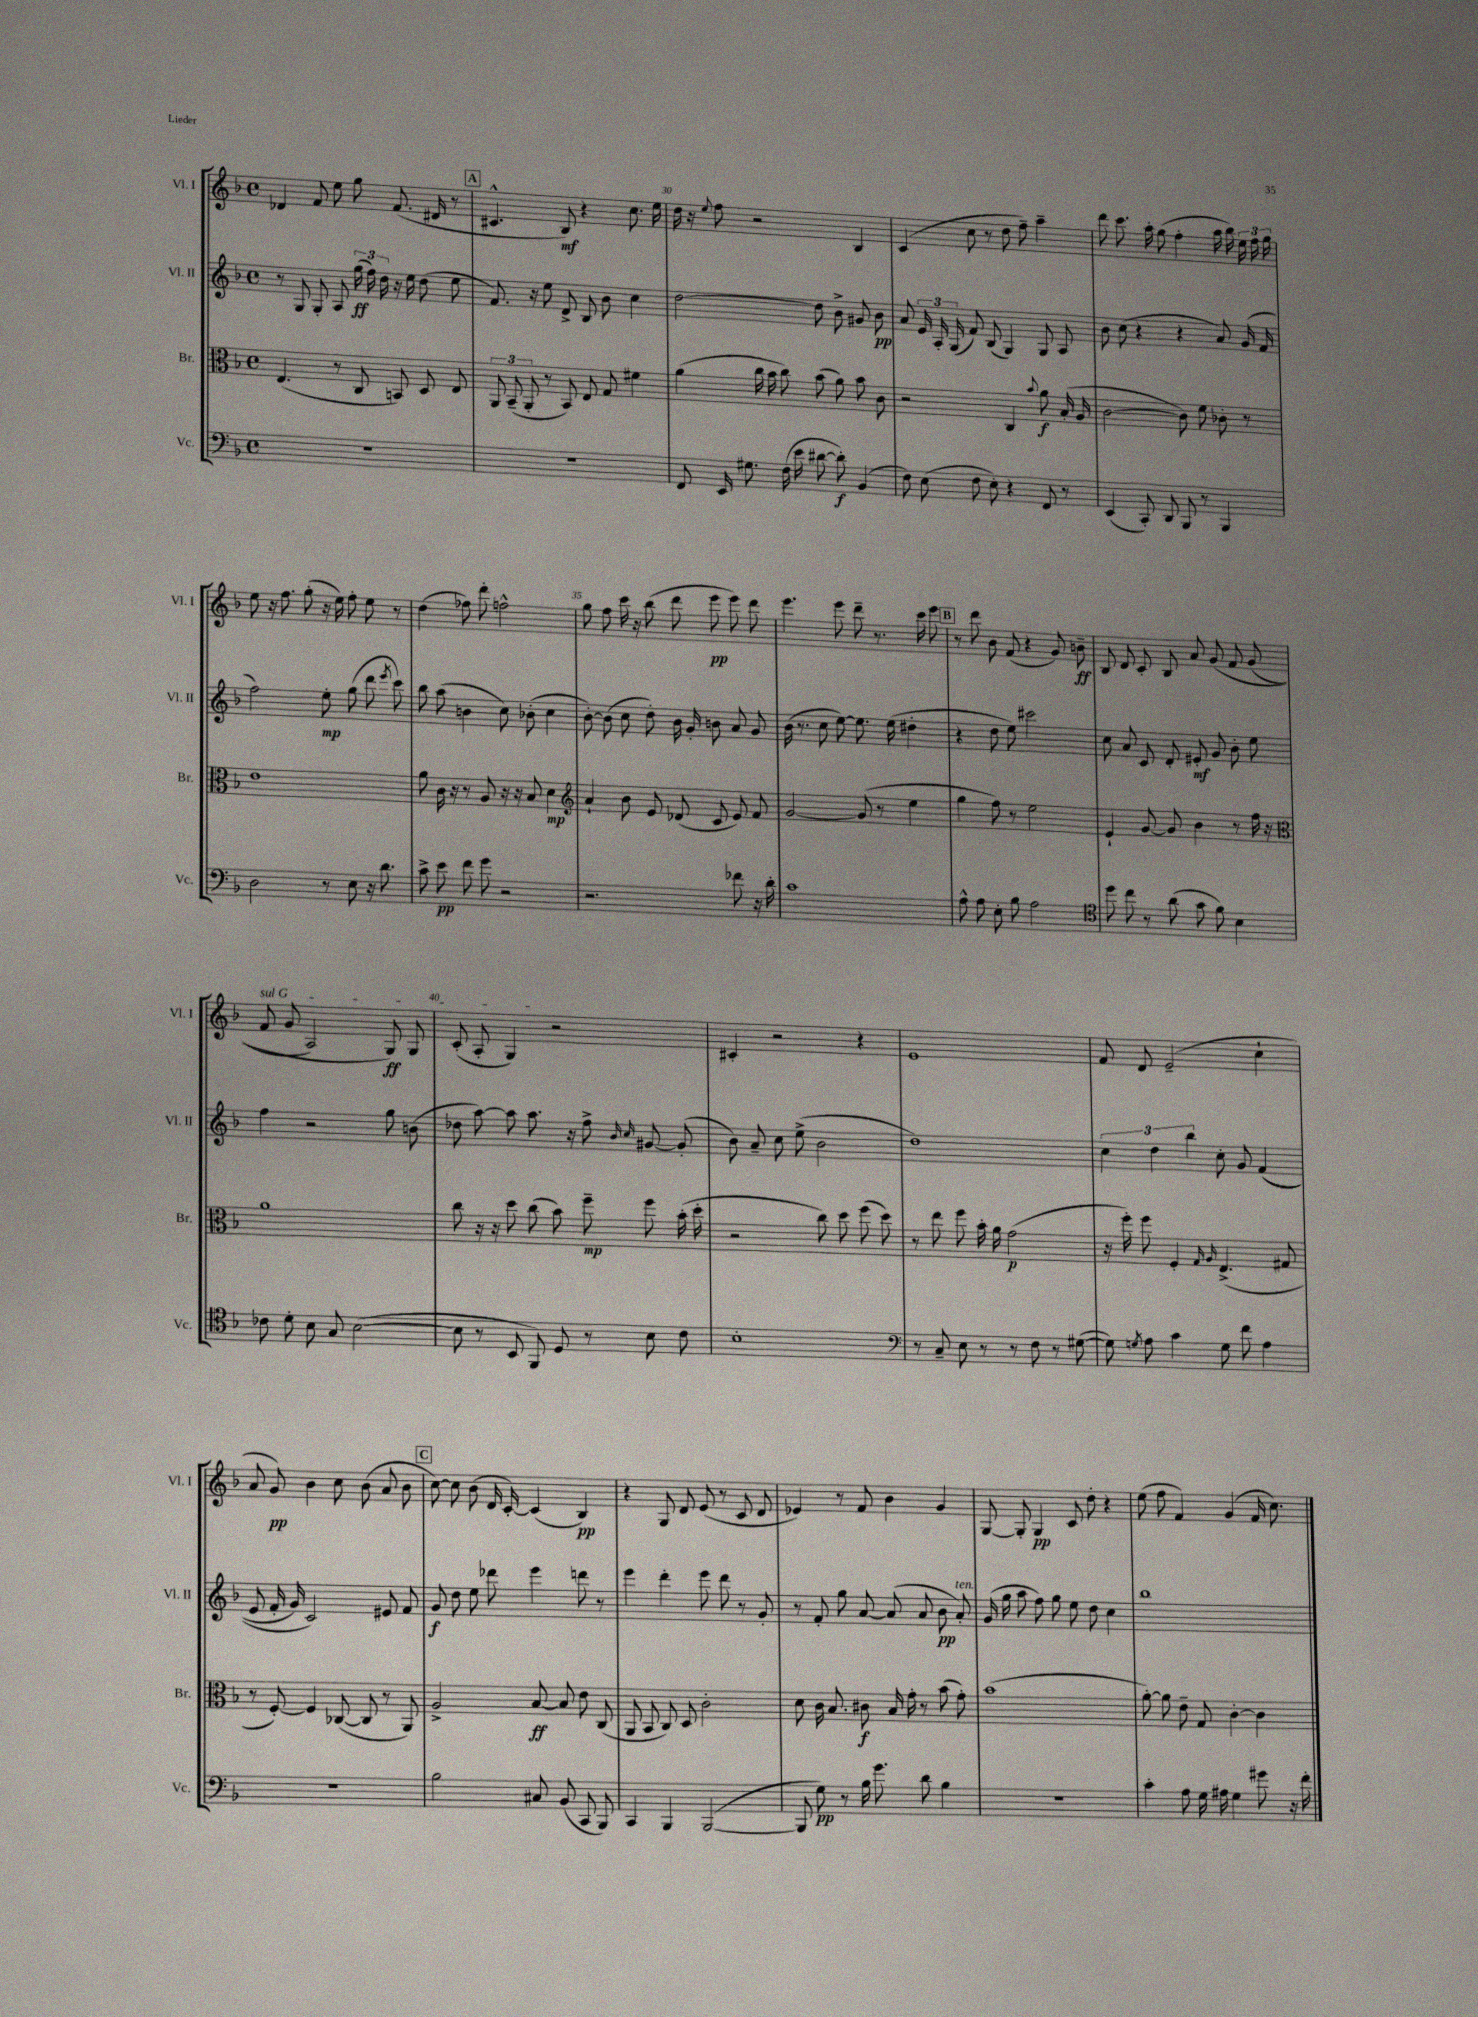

**kern	**kern	**kern	**kern
*staff4	*staff3	*staff2	*staff1
*clefF4	*clefC3	*clefG2	*clefG2
*k[b-]	*k[b-]	*k[b-]	*k[b-]
*M4/4	*M4/4	*M4/4	*M4/4
*met(c)	*met(c)	*met(c)	*met(c)
1r	(4.E	8r	4d-
.	.	8G	.
.	.	8G'	8f
.	8r	8A	8ee
.	8C	(24gg	8gg
.	.	24ff)	.
.	.	24dd	.
.	8BB)	16r	(8.f
.	.	16ee	.
.	8D	(8dd	.
.	.	.	16d#
.	8E	8ee	8r
=	=	=	=
1r	12AA	8.f)	4.c#^^
.	(12BB-~	.	.
.	12AA'	.	.
.	.	16r	.
.	8r	8ee	.
.	8BB-)	8d^	8B-)
.	8E	8B-	4r
.	8G	8b-	.
.	4f#	4cc	8.cc
.	.	.	16ee
=	=	=	=
8FF	(4a	[2dd	16dd
.	.	.	16r
.	.	.	8qqee
16EE	.	.	8ff
8.G#	.	.	.
.	16cc	.	2r
.	16b-	.	.
(16F	8cc)	.	.
16e	.	.	.
[8d#	(8b-	8dd]	.
8d#'])	8a)	8b-^	.
(4BB-	8b-	8g#	4B-
.	8c	8b-	.
=	=	=	=
8F)	2r	8a	(4c
(8E	.	24e	.
.	.	24A'	.
.	.	(24G	.
8F	.	8f)	8cc
8E')	.	(8B-	8r
4r	4C	4G)	8dd
.	.	.	8ff~)
.	8qqb-	.	.
8FF	8a	8G	4aa~
8r	(16B-'	8A	.
.	16A	.	.
=	=	=	=
(4EE	[2c	8b-	8ddd
.	.	(8cc	8.ccc
8CC')	.	4r	.
.	.	.	16aa'
8DD	.	.	(8gg
8BBB-	8c])	4r	4ff'
8r	8f	.	.
4BBB-	8c-'	8a)	16aa
.	.	.	16bb-)
.	8r	(16g	24ee
.	.	.	24ff
.	.	16f	.
.	.	.	24gg
=	=	=	=
2D	1e	2ff)	8ee
.	.	.	16r
.	.	.	8.ff
.	.	.	(8gg'
8r	.	8ee'	16r
.	.	.	16ee)
8E	.	(8gg	8ff'
16r	.	8ddd	8ee
8.d	.	.	.
.	.	8qeee	.
.	.	8ccc)	8r
=	=	=	=
8c^	8a	8bb-	(4dd
8e	16c	(8aa	.
.	16r	.	.
8f	8r	4b	8ff-)
8g	8A	.	8ddd'
2r	16r	8cc)	2ff^^
.	16r	.	.
.	8B-	(8b-'	.
.	4d	4cc	.
=	=	=	=
*	*clefG2	*	*
2.r	4a`	[8b-')	8gg
.	.	(8b-]	8ff
.	8b-	8cc	16ccc
.	.	.	16r
.	8e	8dd')	(8bb-
.	(8d-	16b-	8ddd
.	.	16g'	.
.	8c	8b	8eee
8f-	8e)	8a	8eee)
16r	8f	8g	8ddd
16d'	.	.	.
=	=	=	=
1c	[2g	(16b-	4.eee
.	.	8.r	.
.	.	8cc	.
.	.	[8ee)	8eee
.	(8g]	8.ee]	8ddd~
.	8r	.	8.r
.	.	(16ee	.
.	4ee	4dd#'	.
.	.	.	16ccc
.	.	.	8eee
=	=	=	=
8A^^	4gg	4r	8r
8A	.	.	8ddd
8E'	8ff)	8dd	8b-
8B-	8r	8ee)	(8f
2A	2ee	2ccc#	4r
.	.	.	8g)
.	.	.	8b~
=	=	=	=
*clefC4	*	*	*
8dd	4e`	8cc	8B-
8cc	.	8a	8d
8r	[8g	8c	8c'
(8a	8g]	8d'	8B-
8g	4b-	8e#'	8a
8f)	.	8g	&(8g
4B-	8r	8b-'	8f
.	16ff	8ee	(8g
.	16r	.	.
=	=	=	=
*	*clefC3	*	*
8c-	1a	4ff	8f
8d'	.	.	8g
8B-	.	2r	2A)
8G	.	.	.
([2B-	.	.	.
.	.	8gg	8G&)
.	.	(8b	8G
=	=	=	=
8B-]	8cc	8dd-	(8c'
8r	16r	[8aa)	8A'
.	16r	.	.
8BB-	8dd	8aa]	4G)
8FF)	(8cc	8.aa	.
8D	8b-)	.	2r
.	.	16r	.
8r	8ff~	8ff^	.
.	.	16qqb-	.
.	.	16qqcc	.
8B-	8ff	[8g#	.
8c	(16b-'	(8g#']	.
.	16dd'	.	.
=	=	=	=
1B-'	2r	8b-)	4c#'
.	.	8a~	.
.	.	8cc	2r
.	.	(8ee^	.
.	8cc)	2b-	.
.	8dd	.	.
.	(8ff	.	4r
.	8dd)	.	.
=	=	=	=
*clefF4	*	*	*
8r	8r	1dd)	1e
8C~	8ee	.	.
8E	8ff	.	.
8r	16b-'	.	.
.	16a	.	.
8r	(2g	.	.
8F	.	.	.
8r	.	.	.
([8G#	.	.	.
=	=	=	=
8G#])	16r	6cc	8f
.	16ff')	.	.
8qG	.	.	.
8A	8ff	.	8d
.	.	6dd	.
4c	4F'	.	(2e~
.	.	6bb-	.
.	16qqG	.	.
.	16qqA	.	.
8G	(4.E^	8cc'	.
8f	.	8g	.
4A	.	&((4f	4cc`
.	8G#	.	.
=	=	=	=
1r	8r	8e	8a
.	[8F')	16f'	8g)
.	.	16g)	.
.	4F]	2c&)	4b-
.	([8C-	.	8cc
.	8C-]	.	(8b-
.	8r	8e#	8a
.	8AA)	8f	8b-
=	=	=	=
2B-	2A^	8g	[8cc)
.	.	8dd	8cc]
.	.	8ee	(8b-
.	.	8ddd-	16d
.	.	.	[16c')
8C#	[8B-	4eee	(4c]
(8BB-	8B-]	.	.
8CC	8e	8ddd	4B-)
8BBB-)	(8C	8r	.
=	=	=	=
4CC	8AA	4eee	4r
.	8BB-	.	.
4BBB-	8C)	4ddd'	8G
.	8D	.	8d
([2BBB-	2c'	8eee	(8e
.	.	8ddd	8r
.	.	8r	8c
.	.	8g'	8d
=	=	=	=
8BBB-]	8d	8r	4e-)
8G)	16c	8f'	.
.	8.B-	.	.
8r	.	8gg	8r
16B-	8c#	[8a	8f
8.g	.	.	.
.	16B-	(8a]	4b-
.	16g'	.	.
8d	8r	8a	.
4B-	(8b-	8b-	4g
.	8g')	8a')	.
=	=	=	=
1r	(1b-	(16g	[8G
.	.	16gg	.
.	.	8aa	8G']
.	.	8ff)	4G
.	.	8gg	.
.	.	8ee	8c
.	.	8dd	8dd'
.	.	4cc	4r
=	=	=	=
4c'	[8a')	1bb-	(8ee
.	8a]	.	8ff
8A	8e~	.	4f)
16G	8G	.	.
16A#	.	.	.
4G	[4c'	.	(4g
8g#	4c]	.	16f
.	.	.	8.cc)
16r	.	.	.
16f'	.	.	.
==	==	==	==
*-	*-	*-	*-
